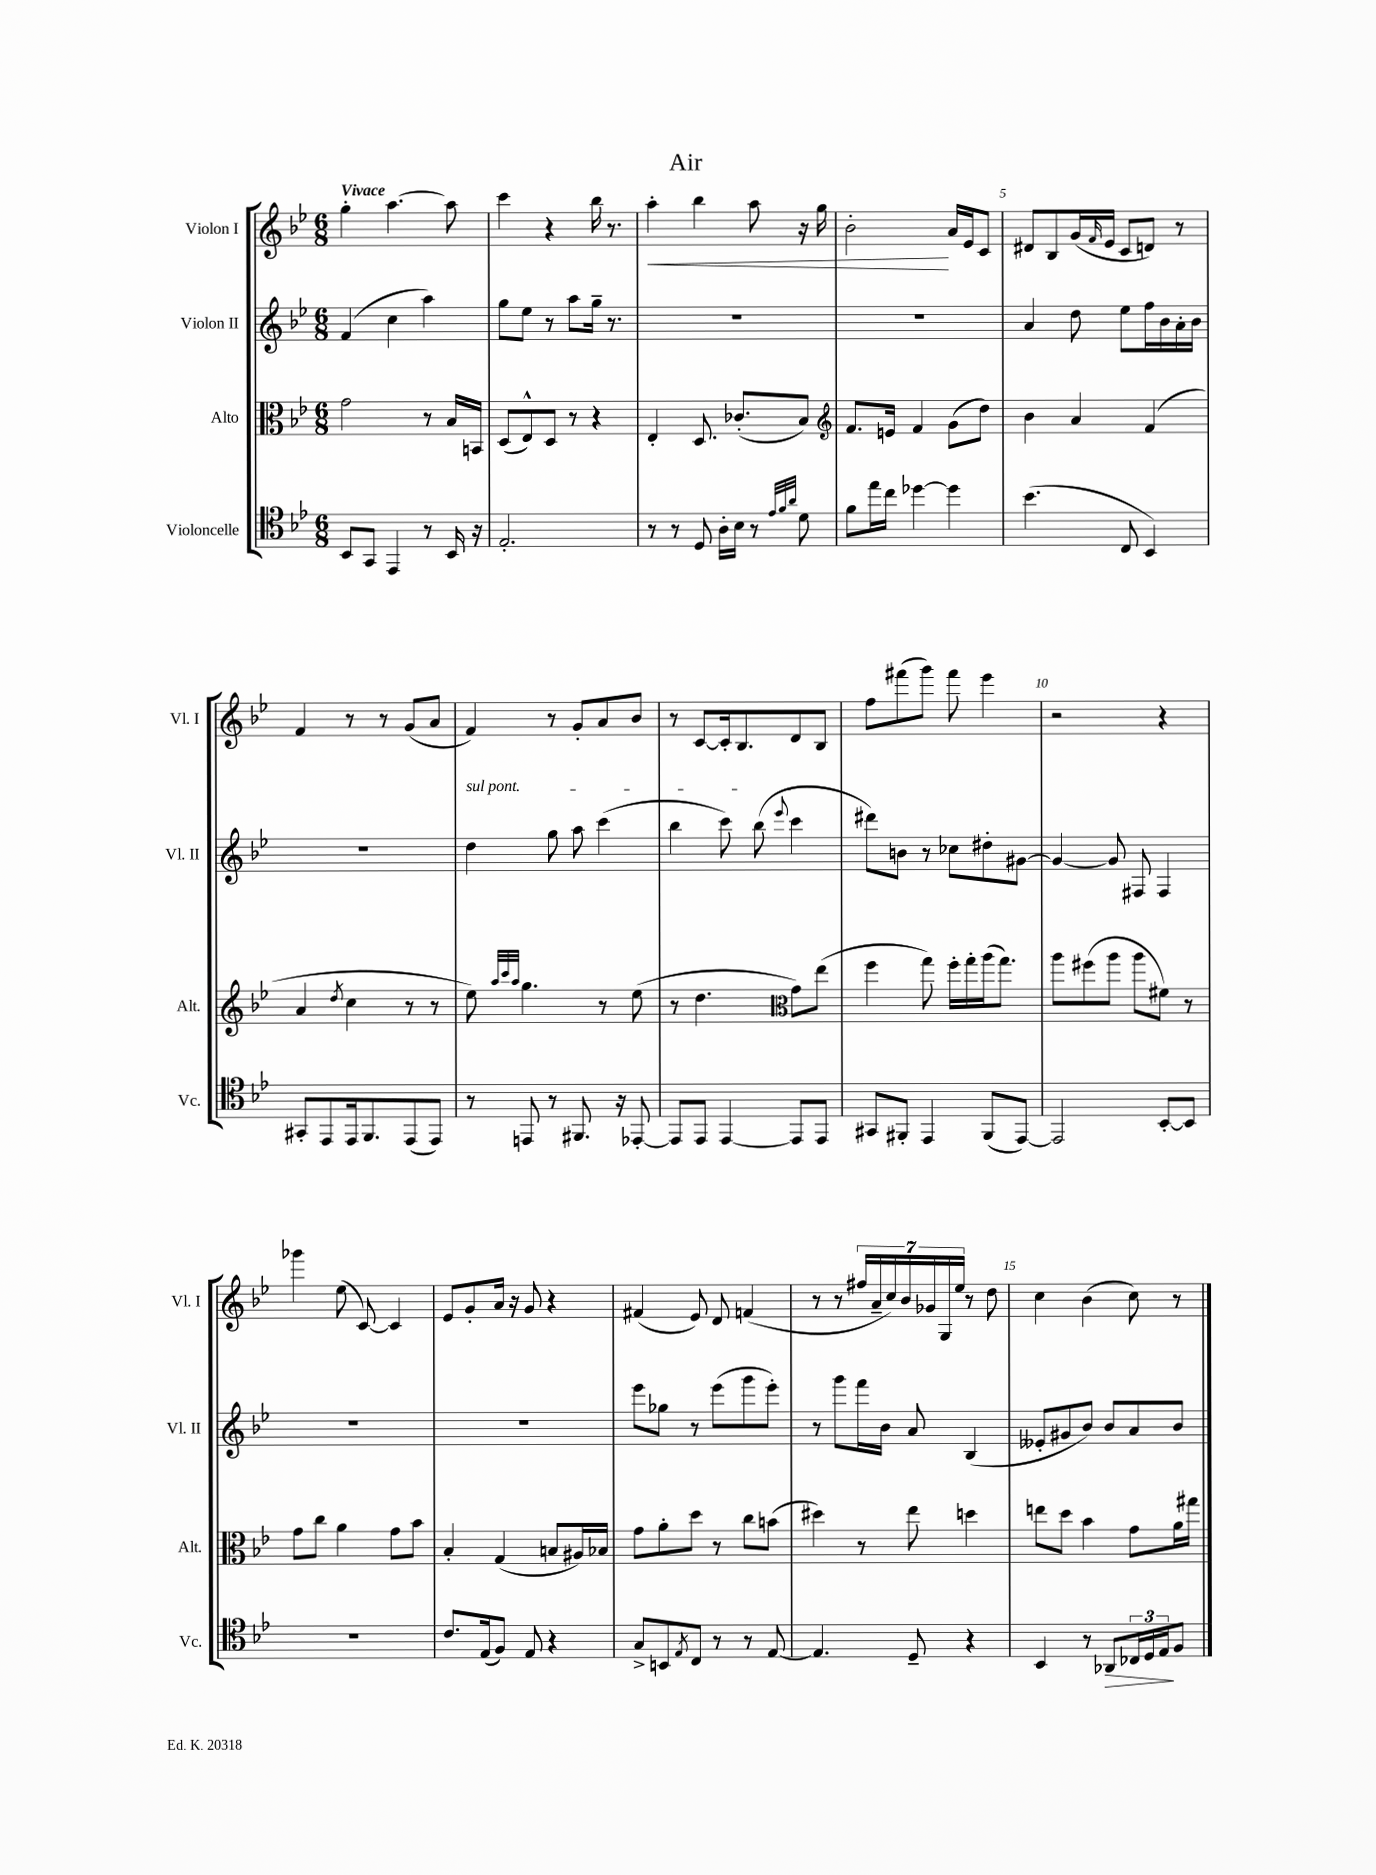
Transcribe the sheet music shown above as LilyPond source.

\header { title = "Air" }
<<
\new StaffGroup <<
\new Staff = "s0" \with { instrumentName = "Violon I" shortInstrumentName = "Vl. I" } {
    \clef treble \key bes \major \numericTimeSignature \time 6/8 \tempo "Vivace"
    g''4-. a''4.~ a''8 |
    c'''4 r4 bes''16 r8. |
    a''4-.\< bes''4 a''8 r16 g''16 |
    bes'2-.\! a'16 ees'16 c'8 |
    dis'8 bes8 g'16( \grace { f'16 } ees'16 c'8 d'8) r8 |
    f'4 r8 r8 g'8( a'8 |
    f'4) r8 g'8-. a'8 bes'8 |
    r8 c'8~ c'16-. bes8. d'8 bes8 |
    f''8 fis'''8( g'''8) fis'''8 ees'''4 |
    r2 r4 |
    ges'''4 ees''8( c'8~) c'4 |
    ees'8 g'8-. a'16 r16 g'8 r4 |
    fis'4( ees'8) d'8 f'4( |
    r8 r8 \tuplet 7/4 { fis''16 a'16-- c''16) bes'16 ges'16 g16 ees''16 } r8 d''8 |
    c''4 bes'4( c''8) r8 \bar "|." |
}
\new Staff = "s1" \with { instrumentName = "Violon II" shortInstrumentName = "Vl. II" } {
    \clef treble \key bes \major \numericTimeSignature \time 6/8
    f'4( c''4 a''4) |
    g''8 ees''8 r8 a''8 g''16-- r8. |
    R2. |
    R2. |
    a'4 d''8 ees''8 f''16 bes'16 a'16-. bes'16 |
    R2. |
    \once \override TextSpanner.bound-details.left.text = \markup { \italic "sul pont." } d''4\startTextSpan g''8 a''8 c'''4( |
    bes''4 c'''8) bes''8( \appoggiatura { ees'''8 } c'''4\stopTextSpan |
    dis'''8) b'8 r8 ces''8 dis''8-. gis'8~ |
    gis'4~ gis'8 fis8 fis4 |
    R2. |
    R2. |
    ees'''8 ges''8 r8 ees'''8( g'''8 ees'''8-.) |
    r8 g'''8 f'''16 bes'16 a'8 bes4( |
    eeses'8-. gis'8 bes'8) bes'8 a'8 bes'8 \bar "|." |
}
\new Staff = "s2" \with { instrumentName = "Alto" shortInstrumentName = "Alt." } {
    \clef alto \key bes \major \numericTimeSignature \time 6/8
    g'2 r8 bes16 b,16 |
    d8( ees8-^) d8 r8 r4 |
    ees4-. d8. ces'8.-.( bes8) |
    \clef treble f'8. e'16 f'4 g'8( d''8) |
    bes'4 a'4 f'4( |
    a'4 \acciaccatura { d''8 } c''4 r8 r8 |
    ees''8) \grace { a''32 c'''32 a''32 } g''4. r8 ees''8( |
    r8 d''4. \clef alto g'8) ees''8( |
    f''4 g''8) f''16-. g''16-. a''16( g''8.) |
    a''8 fis''8( a''8 a''8 fis'8) r8 |
    g'8 c''8 a'4 g'8 bes'8 |
    bes4-. g4( b8 ais16) bes16 |
    g'8 a'8-. d''8 r8 c''8 b'8( |
    dis''4) r8 ees''8 d''4 |
    e''8 d''8 bes'4 g'8 a'16 gis''16 \bar "|." |
}
\new Staff = "s3" \with { instrumentName = "Violoncelle" shortInstrumentName = "Vc." } {
    \clef tenor \key bes \major \numericTimeSignature \time 6/8
    bes,8 g,8 ees,4 r8 bes,16 r16 |
    ees2.-. |
    r8 r8 d8 a16-. bes16 r8 \grace { ees'32 f'32 a'32 } d'8 |
    f'8 ees''16 c''16 des''4~ des''4 |
    bes'4.( c8 bes,4) |
    gis,8-. ees,8 ees,16 f,8. ees,8( ees,8) |
    r8 e,8 r8 fis,8. r16 ees,8~-. |
    ees,8 ees,8 ees,4~ ees,8 ees,8 |
    gis,8 fis,8-. ees,4 fis,8( ees,8~) |
    ees,2 bes,8~-. bes,8 |
    R2. |
    c'8. ees16( f8) ees8 r4 |
    g8-> b,8 \acciaccatura { ees8 } c8 r8 r8 ees8~ |
    ees4. d8-- r4 |
    bes,4 r8 aes,8\> \tuplet 3/2 { ces16 d16 ees16\! } f8 \bar "|." |
}
>>
>>
\layout { \context { \Score \override BarNumber.break-visibility = ##(#f #t #t) barNumberVisibility = #(every-nth-bar-number-visible 5) } }
